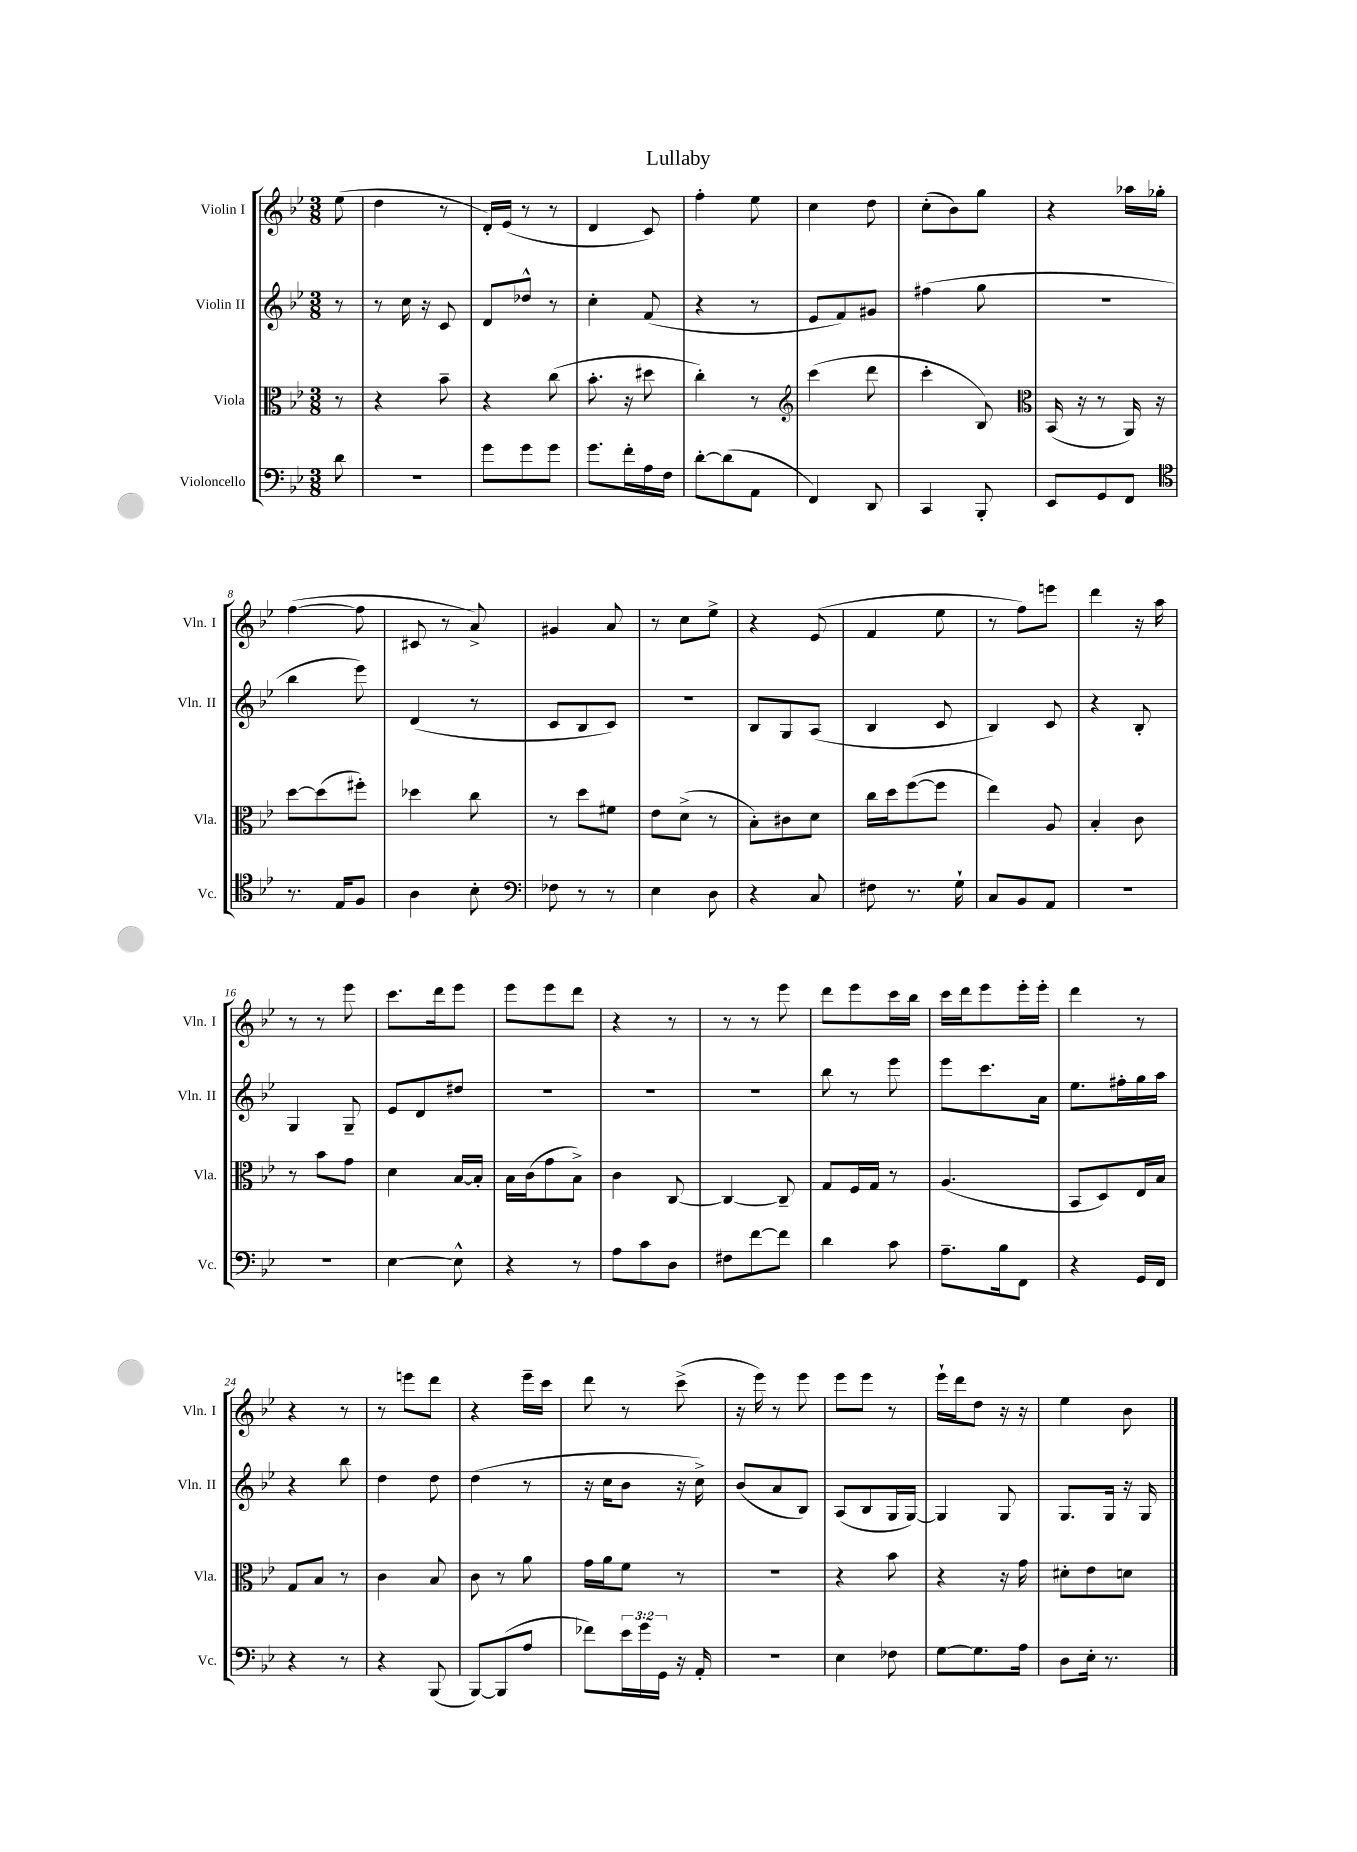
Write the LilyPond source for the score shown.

\header { title = "Lullaby" }
<<
\new StaffGroup <<
\new Staff = "s0" \with { instrumentName = "Violin I" shortInstrumentName = "Vln. I" } {
    \clef treble \key bes \major \numericTimeSignature \time 3/8 \partial 8
    ees''8( |
    d''4 r8 |
    d'16-.) ees'16( r8 r8 |
    d'4 c'8) |
    f''4-. ees''8 |
    c''4 d''8 |
    c''8-.( bes'8) g''8 |
    r4 aes''16 ges''16-. |
    f''4~( f''8 |
    cis'8 r8 a'8->) |
    gis'4 a'8 |
    r8 c''8 ees''8-> |
    r4 ees'8( |
    f'4 ees''8 |
    r8 f''8) e'''8 |
    d'''4 r16 a''16 |
    r8 r8 ees'''8 |
    c'''8. d'''16 ees'''8 |
    ees'''8 ees'''8 d'''8 |
    r4 r8 |
    r8 r8 ees'''8 |
    d'''8 ees'''8 c'''16 bes''16 |
    c'''16 d'''16 ees'''8 ees'''16-. ees'''16-. |
    d'''4 r8 |
    r4 r8 |
    r8 e'''8 d'''8 |
    r4 ees'''16-- c'''16 |
    d'''8 r8 c'''8->( |
    r16 ees'''16) r8 ees'''8 |
    ees'''8 ees'''8 r8 |
    ees'''16-! d'''16 d''8 r16 r16 |
    ees''4 bes'8 \bar "|." |
}
\new Staff = "s1" \with { instrumentName = "Violin II" shortInstrumentName = "Vln. II" } {
    \clef treble \key bes \major \numericTimeSignature \time 3/8 \partial 8
    r8 |
    r8 c''16 r16 c'8 |
    d'8 des''8-^ r8 |
    c''4-. f'8( |
    r4 r8 |
    ees'8 f'8) gis'8 |
    fis''4( g''8 |
    R4. |
    bes''4 ees'''8) |
    d'4( r8 |
    c'8 bes8 c'8) |
    R4. |
    bes8 g8 a8( |
    bes4 c'8 |
    bes4) c'8 |
    r4 bes8-. |
    g4 g8-- |
    ees'8 d'8 dis''8 |
    R4. |
    R4. |
    R4. |
    bes''8 r8 ees'''8 |
    ees'''8 c'''8. a'16 |
    ees''8. fis''16-. g''16 a''16 |
    r4 bes''8 |
    d''4 d''8 |
    d''4( r8 |
    r16 c''16 bes'8 r16 c''16->) |
    bes'8( a'8 bes8) |
    a8( bes8 g16 g16~) |
    g4 g8 |
    g8. g16 r16 g16 \bar "|." |
}
\new Staff = "s2" \with { instrumentName = "Viola" shortInstrumentName = "Vla." } {
    \clef alto \key bes \major \numericTimeSignature \time 3/8 \partial 8
    r8 |
    r4 bes'8-- |
    r4 c''8( |
    bes'8.-. r16 dis''8 |
    c''4-.) r8 |
    \clef treble c'''4( d'''8 |
    c'''4-. bes8) |
    \clef alto bes,16( r16 r8 a,16) r16 |
    d''8~ d''8( fis''8-.) |
    des''4 c''8 |
    r8 d''8 fis'8 |
    ees'8 d'8->( r8 |
    bes8-.) cis'8 d'8 |
    c''16 d''16 f''8~( f''8 |
    ees''4) a8 |
    bes4-. c'8 |
    r8 bes'8 g'8 |
    d'4 bes16~ bes16-. |
    bes16 c'16( g'8 bes8->) |
    c'4 c8~ |
    c4~ c8-- |
    g8 f16 g16 r8 |
    a4.( |
    bes,8 d8) ees16 bes16 |
    g8 bes8 r8 |
    c'4 bes8 |
    c'8 r8 a'8 |
    g'16 a'16 f'8 r8 |
    R4. |
    r4 bes'8 |
    r4 r16 g'16 |
    dis'8-. ees'8 d'8 \bar "|." |
}
\new Staff = "s3" \with { instrumentName = "Violoncello" shortInstrumentName = "Vc." } {
    \clef bass \key bes \major \numericTimeSignature \time 3/8 \override Staff.TupletNumber.text = #tuplet-number::calc-fraction-text \partial 8
    d'8 |
    R4. |
    g'8 g'8 g'8 |
    g'8. f'16-. a16 f16 |
    d'8~-. d'8( a,8 |
    f,4) d,8 |
    c,4 bes,,8-. |
    ees,8 g,8 f,8 |
    \clef tenor r8. ees16 f8 |
    a4 bes8-. |
    \clef bass fes8 r8 r8 |
    ees4 d8 |
    r4 c8 |
    fis8 r8. g16-! |
    c8 bes,8 a,8 |
    R4. |
    R4. |
    ees4~ ees8-^ |
    r4 r8 |
    a8 c'8 d8 |
    fis8 f'8~ f'8 |
    d'4 c'8 |
    a8.-- bes16 f,8 |
    r4 g,16 f,16 |
    r4 r8 |
    r4 bes,,8( |
    bes,,8~) bes,,8( a8 |
    fes'8) \tuplet 3/2 { ees'16 g'16 g,16 } r16 a,16-. |
    R4. |
    ees4 fes8 |
    g8~ g8. a16 |
    d8 ees16-. r8. \bar "|." |
}
>>
>>
